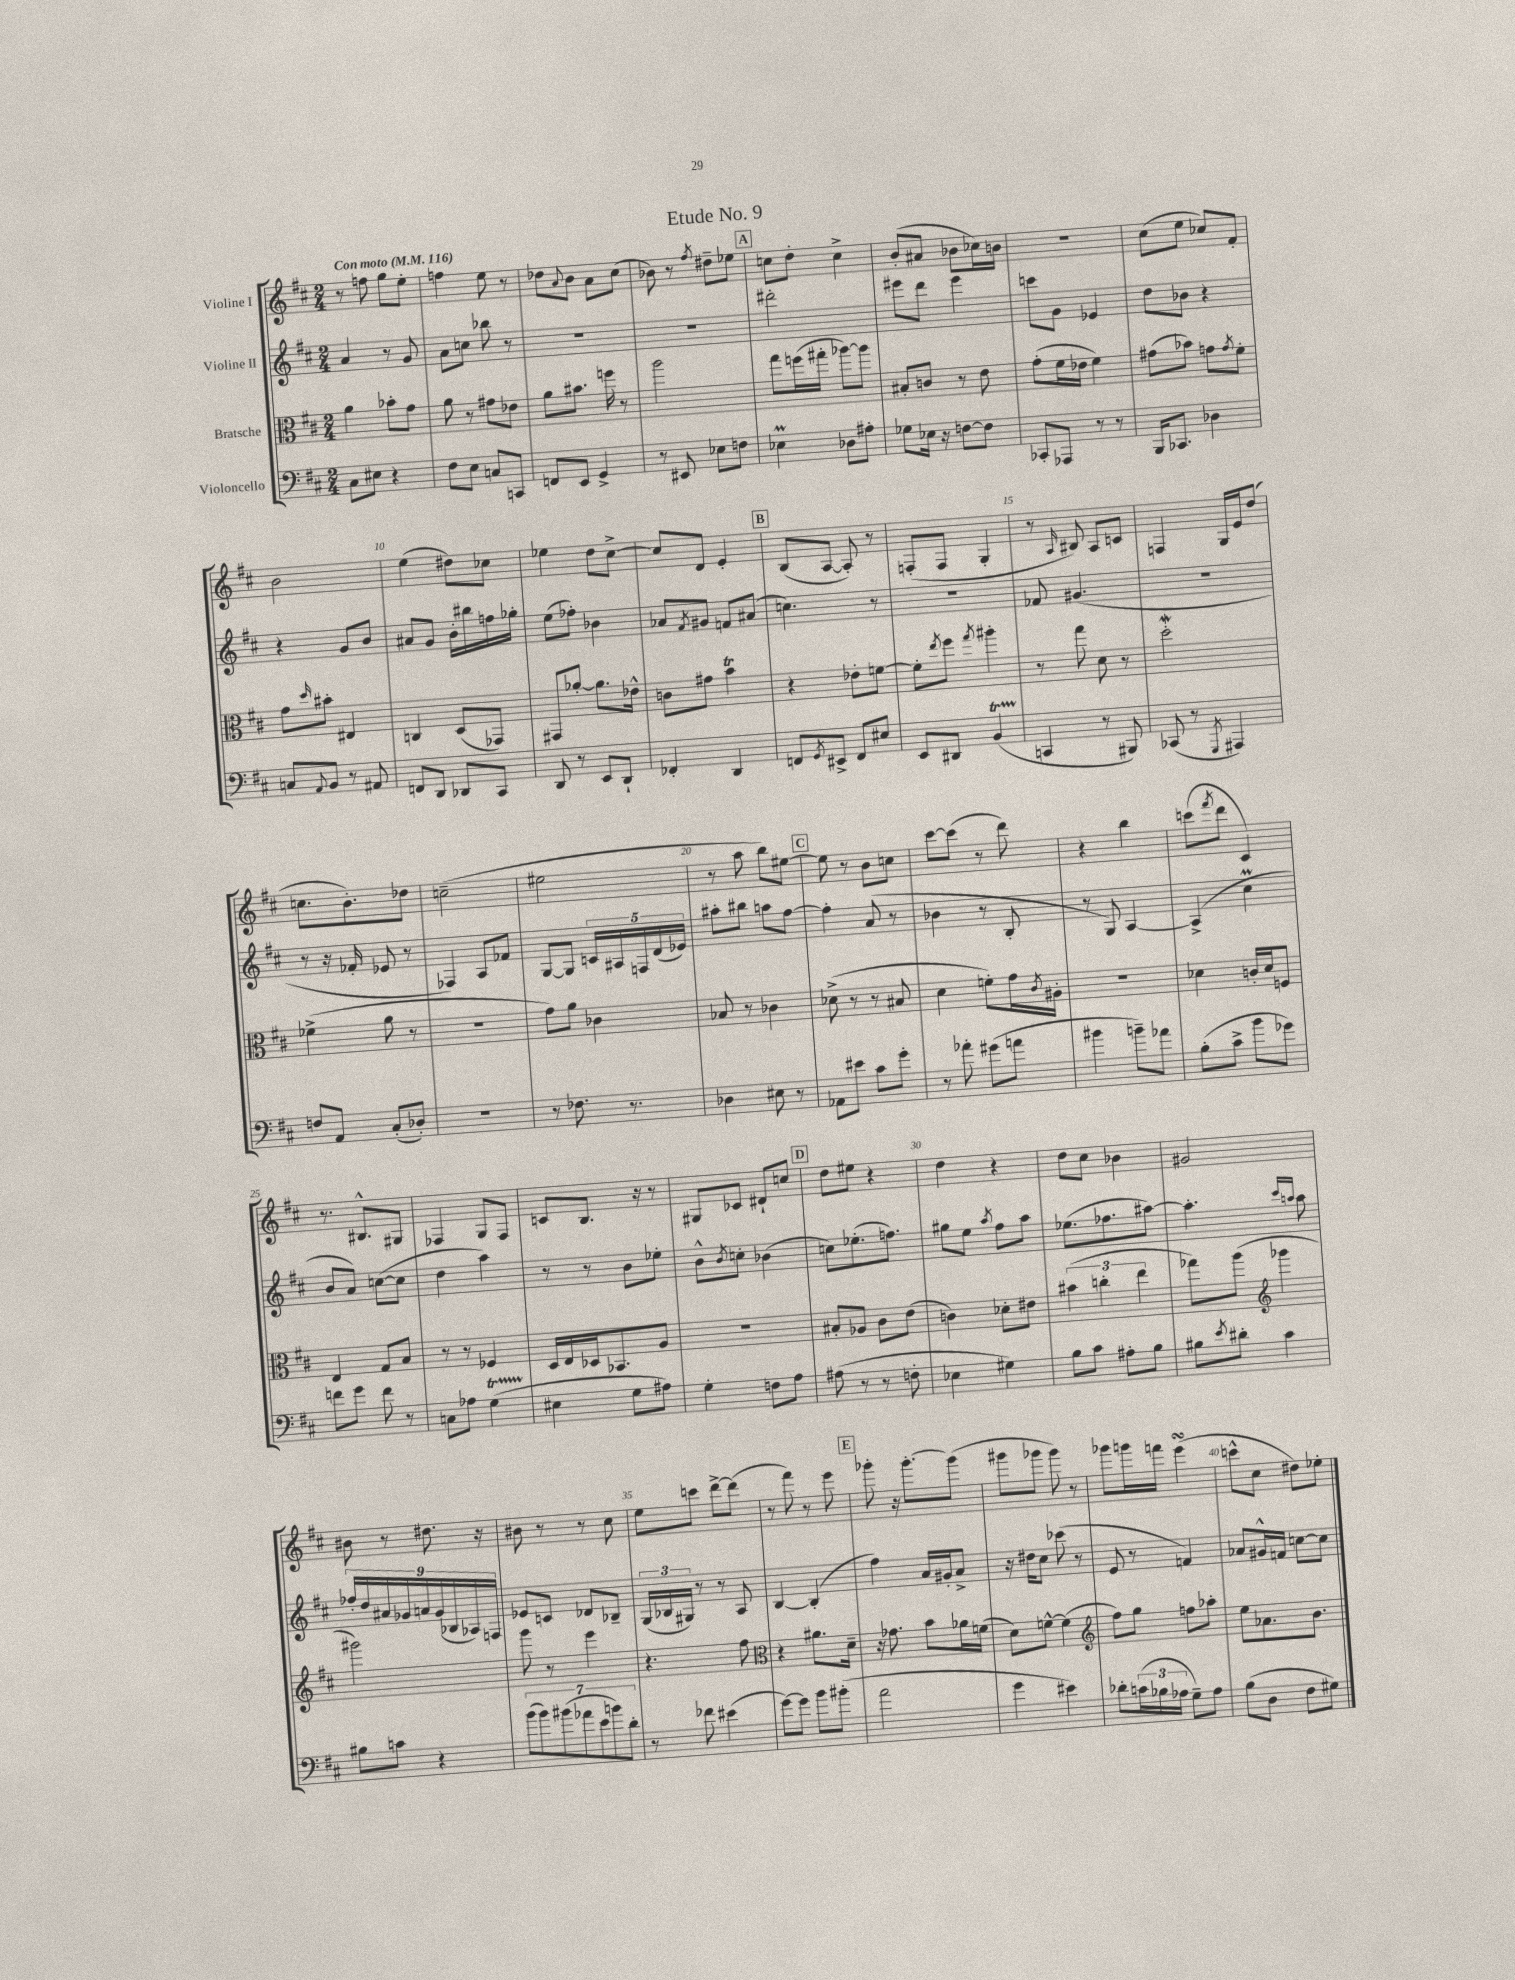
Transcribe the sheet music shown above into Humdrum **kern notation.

**kern	**kern	**kern	**kern
*part4	*part3	*part2	*part1
*staff4	*staff3	*staff2	*staff1
*I"Violoncello	*I"Bratsche	*I"Violine II	*I"Violine I
*clefF4	*clefC3	*clefG2	*clefG2
*k[f#c#]	*k[f#c#]	*k[f#c#]	*k[f#c#]
*M2/4	*M2/4	*M2/4	*M2/4
*MM116	*MM116	*MM116	*MM116
=1	=1	=1	=1
!	!	!	!LO:TX:a:B:t=Con moto
8C#\L	4a\	4a/	8r
8E#X\J	.	.	8ffn\
4r	8b-X'\L	8r	8gg\L
.	8g\J	8g/	8ee'\J
=2	=2	=2	=2
8F#\L	8a\	8a\L	4ffn\
8E\J	8r	8ccn\J	.
8Cn/L	8g#X\L	8bb-X\	8ee\
8CCn/J	8e-X\J	8r	8r
=3	=3	=3	=3
8FFn/L	8a\L	2r	8dd-X\L
.	.	.	8qqa/
8EE/J	8.b#X\J	.	8b\J
4GG^/	.	.	8a\L
.	16ffn\	.	.
.	8r	.	(8cc#\J
=4	=4	=4	=4
8r	2aa\	2r	8b-X\)
8EE#X/	.	.	8r
.	.	.	8qff#/
8E-X\L	.	.	8dd#X~\L
8Fn\J	.	.	8ee-X\J
!!LO:REH:place=s1:t=A
=5	=5	=5	=5
4E-XM\	8gg\L	2ddd#X'\	8ccn\L
.	(16ffn\L	.	8dd'\J
.	16gg#X'\JJ	.	.
8D-X\L	[8aa-X\L)	.	4cc^\
8A#X'\J	8aa-\J]	.	.
=6	=6	=6	=6
8G-X\L	8B#X'/L	8eee#X\L	(8b'/L
16E-X\Jk	8cn/J	8ddd\J	8a#X/J
16r	.	.	.
[8Fn\L	8r	4eee#\	8b-X\L
8F\J]	8e\	.	16cc-X\L)
.	.	.	16bn\JJ
=7	=7	=7	=7
8CC-X'/L	(8g'\L	8cccn\L	2r
8AAA-X/J	16f#\L	8g\J	.
.	16e-X\JJ	.	.
8r	4f#\)	4e-X/	.
8r	.	.	.
=8	=8	=8	=8
16BBB/KL	(8g#X\L	8dd\L	(8cc#\L
8.CC-X/J	.	.	.
.	8b-X\J)	8b-X\J	8ee\J
4D-X\	8gn\L	4r	8cc-X/L)
.	8qg/	.	.
.	8f#'\J	.	8f#'/J
!!LO:LB:g=z
=9	=9	=9	=9
8Cn/L	8g\L	4r	2b\
8qqAA/	16qqdd/	.	.
8BB/J	8b#X'\J	.	.
8r	4E#X/	8g/L	.
8AA#X/	.	8b/J	.
=10	=10	=10	=10
8FFn/L	4Cn/	8a#X/L	(4ee\
8DD/J	.	8g/J	.
8DD-X/L	(8D/L	16b'\LL	8dd#X\L)
.	.	16bb#X\	.
8CC#/J	8GG-X/J)	16ffn\	8cc-X\J
.	.	16gg-X'\JJ	.
=11	=11	=11	=11
8DD/	8GG#X/L	(8ee\L	4ee-X\
8r	[8a-X'/J	8ff-X'\J)	.
8EE/L	8.a-\L]	4b-X\	8dd\L
8DD`/J	.	.	[8cc#^\J
.	16e-X^^\Jk	.	.
=12	=12	=12	=12
4FF-X'/	8cn\L	8a-X/L	8cc#/L]
.	.	8qf#/	.
.	8g#X\J	8g#X/J	8d/J
4DD/	4bT\	8fn/L	4e'/
.	.	(8a#X/J	.
!!LO:REH:place=s1:t=B
=13	=13	=13	=13
8FFn/L	4r	4.ccn\)	(8B/L
8qGG/	.	.	.
8EE#X^/J	.	.	[8A/J
8FF/L	8e-X'\L	.	8A'/])
8E#X/J	[8fn\J	8r	8r
=14	=14	=14	=14
8EE/L	8f'\L]	2r	(8Fn'/L
.	8qee/	.	.
8DD#X/J	8ff#\J	.	8F/J
.	8qgg/	.	.
(4BBT/	4aa#X'\	.	4G'/
=15	=15	=15	=15
4CCn/	8r	8f-X/	8r
.	.	.	16qqA/
.	8gg\	(4.g#X/	8B#X/)
8r	8d\	.	8A/L
8BBB#X/)	8r	.	8cn/J
=16	=16	=16	=16
(8CC-X/	2ddw'\	2r	4Fn/
8r	.	.	.
8qGGG/	.	.	.
4AAA#X/)	.	.	16G/LL
.	.	.	16e/J
.	.	.	(8dd/J
!!LO:LB:g=z
=17	=17	=17	=17
8Fn/L	(4f-X^\	8r	8.ccn\L
8AA/J	.	16r	.
.	.	16f-X'/	8.b'\)
(8C#'/L	8a\	8e-X/	.
8D-X'/J)	8r	8r	8dd-X\J
=18	=18	=18	=18
2r	2r	4F-X/)	(2ccn~\
.	.	8A/L	.
.	.	8f-X/J	.
=19	=19	=19	=19
8r	8g\L)	[8G/L	2ee#X\
8.F-X\	8a\J	8G/J]	.
.	4c-X\	20cn/LL	.
.	.	20A#X/	.
8.r	.	.	.
.	.	20Fn/	.
.	.	(20d/	.
.	.	20e-X/JJ)	.
=20	=20	=20	=20
4D-X\	8B-X/	8aa#X'\L	8r
.	8r	8bb#X\J	8aa\
8E#X\	4c-X\	8aan\L	8bb\L)
8r	.	[8ff#\J	[8ee#X\J
!!LO:REH:place=s1:t=C
=21	=21	=21	=21
8AA-X\L	(8d-X^\	4ff#'\]	8ee#\]
8e#X\J	8r	.	8r
8c#\L	8r	(8a/	8b\L
8g'\J	8B#X/	8r	8ccn\J
=22	=22	=22	=22
8r	4d\	4b-X\	[8ccc#\L
8a-X'\	.	.	(8ccc#\J]
(8g#X\L	8fn'\L)	8r	8r
8an\J	16g\L	8B'/	8ddd\)
.	8qc#/	.	.
.	16A#X'\JJ	.	.
=23	=23	=23	=23
4b#X\	2r	8r	4r
.	.	8G/)	.
8bn~\L)	.	[4A/	4bb\
8a-X\J	.	.	.
=24	=24	=24	=24
(8B'\L	4d-X\	(4A^/]	(8cccn\L
.	.	.	8qfff#/
8c#^\J	.	.	8ddd\J
8b\L	16cn'/LL	4cc#m\	4c#/)
.	16d-/J	.	.
8g-X\J)	8Fn/J	.	.
!!LO:LB:g=z
=25	=25	=25	=25
8fn\L	4E/	8b/L	8.r
8g\J	.	8a/J)	.
.	.	.	8.B#X^^/L
8f\	8G/L	([8ccn\L	.
8r	8B/J	8cc\J]	8G#X/J
=26	=26	=26	=26
8Cn\L	8r	4dd\	4F-X/
8A-X\J	8r	.	.
(4GT\	4F-X/	4aa\)	8G/L
.	.	.	8F-/J
=27	=27	=27	=27
4E#X\	16D/LL	8r	8cn/L
.	16E/	.	.
.	16D-X/J	8r	8.B/J
.	8.BB-X/	.	.
8G\L	.	8b\L	.
.	.	.	16r
8A#X\J)	8A/J	8ee-X'\J	8r
=28	=28	=28	=28
4G'\	2r	8b^^\L	8G#X/L
.	.	8qb/	.
.	.	8ccn'\J	8c-X/J
8Fn\L	.	(4b-X\	8d#X`/L
8A\J	.	.	8ccn/J
!!LO:REH:place=s1:t=D
=29	=29	=29	=29
(8A#X\	8B#X'/L	8ccn\L)	8dd\L
8r	8A-X/J	(8.ee-X'\	8ee#X\J
8r	8c#\L	.	4r
.	.	8.ffn\J)	.
8Fn'\	(8e\J	.	.
=30	=30	=30	=30
4E-X\	4cn\)	8gg#X\L	4dd\
.	.	8ee\J	.
.	.	8qaa/	.
4G#X\)	8d-X'\L	8ff#\L	4r
.	8e#X\J	8aa\J	.
=31	=31	=31	=31
8B\L	(6b#X\	(8.ee-X\L	8dd\L
8c#\J	.	.	8cc#\J
.	6ccn'\	.	.
.	.	8.ff-X\	.
8A#X'\L	.	.	4b-X\
.	6ee\	.	.
8B\J	.	[8aa#X\J)	.
=32	=32	=32	=32
8B#X\L	8gg-X\L)	4.aa#'\]	2g#X/
8qe/	.	.	.
8d#X'\J	(8aa\J	.	.
*	*clefG2	*	*
4c#\	4ggg-X\	.	.
.	.	16qqccc#/LL	.
.	.	16qqaan/JJ	.
.	.	8aa\	.
!!LO:LB:g=z
=33	=33	=33	=33
8B#X\L	2ggg#X\)	18ff-X'/LL	8b#X\
.	.	18dd/	.
.	.	18a#X/	.
8cn\J	.	.	8r
.	.	18g-X/	.
.	.	18an/	.
4r	.	.	8.dd#X\
.	.	(18g-/	.
.	.	18B-X/	.
.	.	18A-X/)	.
.	.	.	16r
.	.	18Fn/JJ	.
=34	=34	=34	=34
(14b\L	8ggg\	8e-X/L	8b#X\
14b\)	.	.	.
.	8r	8cn/J	8r
(14b#X\	.	.	.
14a-X\	.	.	.
.	4eee\	8d-X/L	8r
14e\	.	.	.
14bn\)	.	.	.
.	.	8B-X~/J	8cc#\
14d'\J	.	.	.
=35	=35	=35	=35
8r	4.r	(24G/LL	8ee\L
.	.	24B-X/	.
.	.	24G#X/JJ)	.
8f-X\	.	8r	8cccn\J
(4e#X\	.	8r	[8ddd^\L
.	8ff#\	8A/	(8ddd\J]
=36	=36	=36	=36
*	*clefC3	*	*
[8g\L)	4r	[4B/	8r
8g\J]	.	.	8fff#\)
8b\L	8.a#X\L	(4B'/]	8r
(8b#X'\J	.	.	8eee\
.	16d~\Jk	.	.
!!LO:REH:place=s1:t=E
=37	=37	=37	=37
2a\	16r	4ff#\)	8ggg-X'\
.	8.g-X\	.	.
.	.	.	16r
.	.	.	[8.ggg-'\L
.	8b\L	16a/LL	.
.	.	16g#X'/J	.
.	16a-X\L	8a^/J	(8ggg-\J]
.	(16fn\JJ	.	.
=38	=38	=38	=38
4g\	8d\L)	16r	8ggg#X\L
.	.	16dd#X\KL	.
.	[8fn^^\J	8cc#\J	8ggg-X\J
4e#X\)	(4f\]	(8ccc-X\	8ggg-\)
.	.	8r	8r
=39	=39	=39	=39
*	*clefG2	*	*
8d-X'\L	8ff#\L)	8e/	8ggg-X\L
(24cn\L	8gg\J	8r	16gggn\L
24B-X\	.	.	.
.	.	.	16fffn\JJ
24A-X\JJ	.	.	.
8G~\L)	8ffn\L	4fn/)	(4eeesSSS\
8A-\J	8aa-X'\J	.	.
=40	=40	=40	=40
(8B\L	8ee\L	8a-X/L	8cccn^^\L
8D\J	8.a-X\	16g#X^^/L	8cc#\J
.	.	16fn/JJ	.
8F#\L	.	[8ccn\L	8dd#X\L)
.	8.b\J	.	.
8G#X\J)	.	8cc\J]	8ee-X'\J
==	==	==	==
*-	*-	*-	*-
